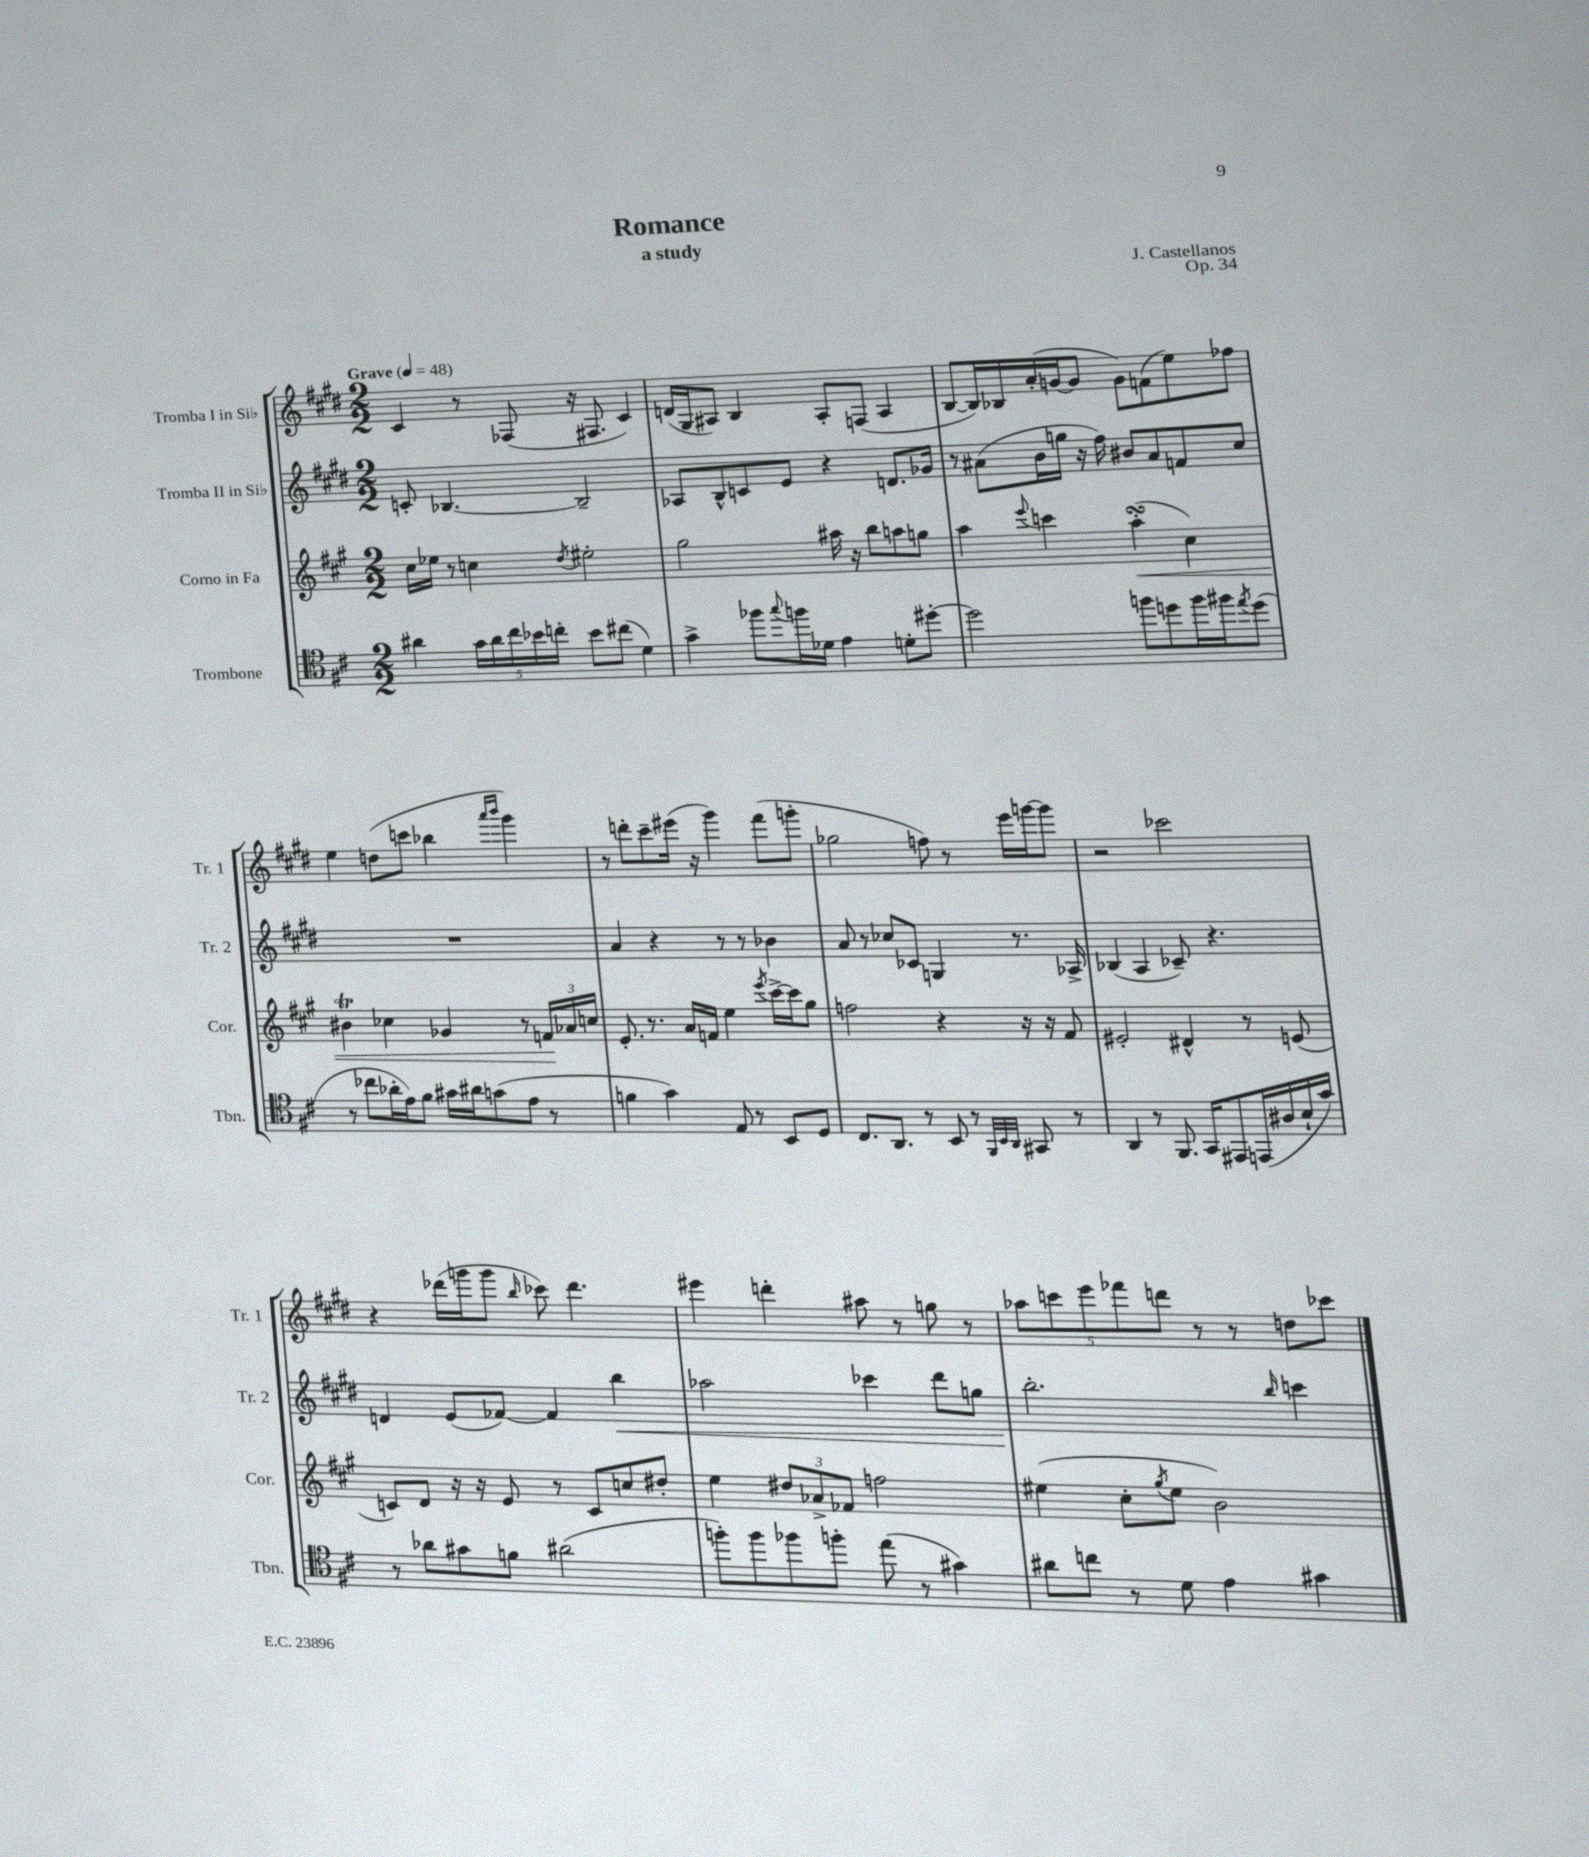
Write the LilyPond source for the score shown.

\header { title = "Romance" composer = "J. Castellanos" subtitle = "a study" opus = "Op. 34" }
<<
\new StaffGroup <<
\new Staff = "s0" \with { instrumentName = "Tromba I in Sib" shortInstrumentName = "Tr. 1" } {
    \clef treble \key e \major \numericTimeSignature \time 2/2 \tempo "Grave" 4 = 48
    cis'4 r8 fes8( r16 fis8. cis'4) |
    d'16( gis16 ais8) b4 ais8-. f8( ais4 |
    b8~ b16) bes16 a'16-.( g'16~ g'8 g'8) f'8( e''8) fes''8 |
    e''4 d''8( c'''8 bes''4 \grace { a'''16 b'''16 } gis'''4) |
    r8 d'''8-. cis'''8-- eis'''16( r16 gis'''4) fis'''8( g'''8-. |
    ges''2 f''8) r8 e'''16 g'''16~ g'''8 |
    r2 ces'''2 |
    r4 des'''16( g'''16 g'''8 \grace { b''16 } ces'''8) des'''4. |
    eis'''4 d'''4-. ais''8 r8 g''8 r8 |
    \tuplet 5/4 { aes''8 c'''8 e'''8 fes'''8 d'''8 } r8 r8 d''8 ces'''8 \bar "|." |
}
\new Staff = "s1" \with { instrumentName = "Tromba II in Sib" shortInstrumentName = "Tr. 2" } {
    \clef treble \key e \major \numericTimeSignature \time 2/2
    c'8-. bes4.~ bes2-- |
    aes8 b8-^ c'8 e'8 r4 d'8. ges'16 |
    r8 ais'8( b'16 g''16 r16 fis''16) bis'8 ais'8 f'8 cis''8 |
    R1 |
    a'4 r4 r8 r8 bes'4 |
    a'8 r8 ces''8 ces'8 g4 r8. aes16-> |
    bes4( a4 ces'8--) r4. |
    d'4 e'8( fes'8~) fes'4 b''4\< |
    aes''2 ces'''4 dis'''8 g''8 |
    b''2.-.\! \grace { b''16 } c'''4 \bar "|." |
}
\new Staff = "s2" \with { instrumentName = "Corno in Fa" shortInstrumentName = "Cor." } {
    \clef treble \key a \major \numericTimeSignature \time 2/2
    cis''16 ees''16 r8 c''4 \acciaccatura { d''8 } eis''2-. |
    gis''2 ais''16 r16 b''8 a''8 g''8 |
    a''4 \appoggiatura { e'''8 } c'''4 a''4-.\turn\<( cis''4) |
    bis'4\trill ces''4 ges'4 r8 \tuplet 3/2 { f'16\! aes'16 c''16 } |
    e'8.-. r8. a'16 f'16 e''4 \acciaccatura { e'''8 } cis'''16~-> cis'''16 gis''8 |
    f''2 r4 r16 r16 fis'8 |
    eis'2-. dis'4-^ r8 e'8( |
    c'8) d'8 r16 r16 e'8 r8 c'8 c''8 dis''8-. |
    e''4 \tuplet 3/2 { dis''8 aes'8-> fes'8 } f''2 |
    eis''4( cis''8-. \acciaccatura { gis''8 } eis''8 b'2) \bar "|." |
}
\new Staff = "s3" \with { instrumentName = "Trombone" shortInstrumentName = "Tbn." } {
    \clef tenor \key d \major \numericTimeSignature \time 2/2
    ais'4 \tuplet 5/4 { g'16 ais'16 cis''16 bes'16 c''16-. } bes'8 cis''8( d'4) |
    g'4-> fes''8 \appoggiatura { g''8 } f''16 des'16 e'4 d'8-. dis''8~-. |
    dis''2 f''8 d''8 f''16 fis''16 \acciaccatura { e''8 } d''8( |
    r8 ces''8 aes'16-. e'16) fis'8 gis'16 ais'16 g'8( e'8 r8 |
    f'4 g'4) e8 r8 b,8 d8 |
    cis8. a,8. r8 b,8 r8 \grace { fis,32 b,32 a,32 } gis,8 r8 |
    a,4 r8 fis,8. g,16 eis,8 e,16( ais16 b16-! g'16) |
    r8 aes'8 gis'8 f'8 ais'2( |
    f''8-.) f''8 fes''8 f''8-. e''8( r8 gis'4) |
    ais'8 c''8 r8 d'8 e'4 gis'4 \bar "|." |
}
>>
>>
\layout { \context { \Score \remove "Bar_number_engraver" } }
